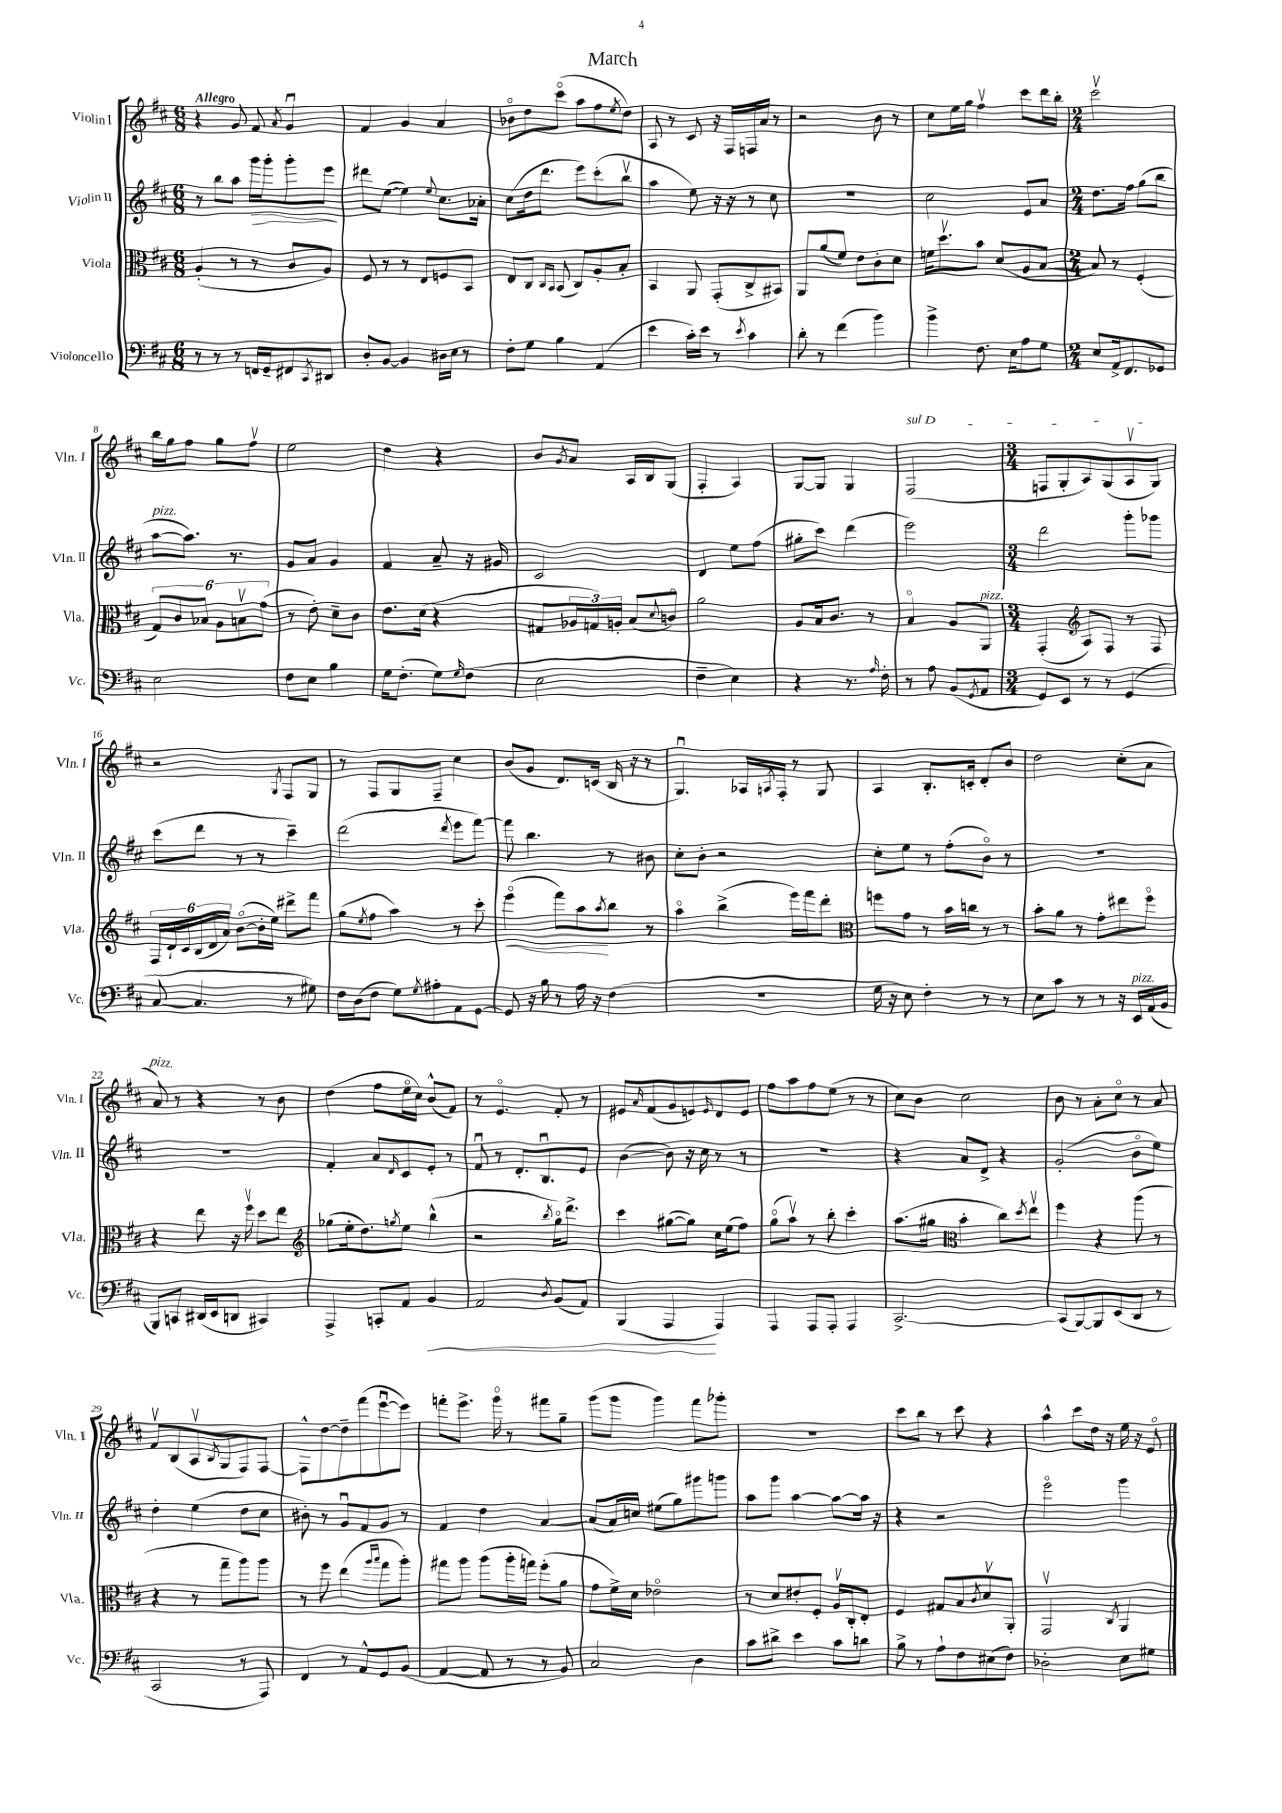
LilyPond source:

\header { title = "March" }
<<
\new StaffGroup <<
\new Staff = "s0" \with { instrumentName = "Violin I" shortInstrumentName = "Vln. I" } {
    \clef treble \key d \major \numericTimeSignature \time 6/8 \tempo "Allegro"
    r4 g'8 fis'8 \acciaccatura { a'8 } g'4\downbow |
    fis'4 g'4 a'4 |
    bes'8\flageolet d''8 cis'''8\flageolet( a''8 fis''8 \acciaccatura { e''8 } d''8) |
    a8 r8 cis'8 r16 fis16 f16 a'16 r8 |
    r2 b'8 r8 |
    cis''8 e''16 g''16 fis''4\upbow cis'''8 d'''16 b''16-. |
    \numericTimeSignature \time 2/4 cis'''2\upbow |
    b''16 g''16 fis''8 g''8 fis''8\upbow |
    e''2 |
    d''4 r4 |
    b'8 \acciaccatura { g'8 } a'8 a16 b16 g8( |
    fis4-. a4) |
    g8~ g8 g4 |
    \once \override TextSpanner.bound-details.left.text = \markup { \italic "sul D" } fis2\startTextSpan( |
    \numericTimeSignature \time 3/4 f8 g8-. a8) g8( a8\upbow g8\stopTextSpan) |
    r2 \acciaccatura { g8 } fis8 g8 |
    r8 fis8 g8 fis8-- cis''4 |
    b'8( g'8 d'8.) c'16( b16 r16 r8 |
    g4.\downbow) aes16 \acciaccatura { a8 } fis16-. r8 g8 |
    a4 b8.-. c'16-. d'8-. b'8 |
    d''2 cis''8-.( a'8 |
    a'8^\markup { \italic "pizz." }) r8 r4 r8 b'8 |
    d''4( fis''8 e''16\flageolet cis''16) b'8-^( fis'8) |
    r8 e'4.\flageolet fis'8-. r8 |
    eis'8 \grace { a'16 } fis'8( g'8 e'8) \grace { e'16 } d'8 e'8 |
    fis''8 a''8 fis''8 e''8( r8 r8 |
    cis''8) b'8 cis''2 |
    b'8 r8 a'8-. cis''8\flageolet r8 a'8 |
    fis'8\upbow b8( a8\upbow \acciaccatura { b8 } g8 fis8) fis8~ |
    fis8-^ d''8~ d''8-- fis'''8( e'''8~\downbow e'''8) |
    f'''8-. e'''8.-> g'''16\flageolet r8 fis'''8 g''8-- |
    g'''8( g'''8 g'''4) fis'''8 ges'''8-. |
    R2. |
    cis'''8 b''8 r8 cis'''8 r4 |
    a''4-^ cis'''8 d''16 r16 e''16 r16 e'8\flageolet \bar "|." |
}
\new Staff = "s1" \with { instrumentName = "Violin II" shortInstrumentName = "Vln. II" } {
    \clef treble \key d \major \numericTimeSignature \time 6/8
    r8 b''8 a''8 g'''16\> g'''16-. g'''8-. e'''8\! |
    dis'''8 e''8~( e''4) \appoggiatura { e''8 } cis''8. aes'16-. |
    cis''8( d''16 d'''8. e'''8) cis'''8-.( b''8\upbow |
    a''4 e''8) r16 r16 r8 cis''8 |
    R2. |
    cis''2 e'8 a'8 |
    \numericTimeSignature \time 2/4 d''8. fis''16 g''8( b''8 |
    a''8~^\markup { \italic "pizz." } a''8.) r8. |
    g'8 a'8 g'4 |
    fis'4 a'8-- r16 gis'16 |
    cis'2 |
    d'4 e''8 fis''8( |
    gis''8-. cis'''8) d'''4( |
    e'''2) |
    \numericTimeSignature \time 3/4 d'''2 g'''8-. ges'''8 |
    cis'''8( d'''8 r8 r8 cis'''4--) |
    d'''2( \acciaccatura { d'''8 } e'''8 fis'''8~) |
    fis'''8 b''4. r8 bis'8 |
    cis''8-. b'8-. r2 |
    cis''8-. e''8 r8 fis''8-.( b'8\flageolet) r8 |
    R2. |
    R2. |
    fis'4-. a'8 \grace { d'16 } cis'8 e'8-. r8 |
    fis'8\downbow r8 d'8.-. b8.\downbow e'8 |
    b'4~( b'8) r16 cis''16 r8 r8 |
    R2. |
    r4 a'8 d'8-> r4 |
    g'2-.( b'8\flageolet e''8) |
    d''4-. e''4( d''8 cis''8 |
    bis'8-.) r8 g'8\downbow fis'8 g'8 r8 |
    fis'4 d''4 a'4~ |
    a'8( a'16) c''16 eis''8( g''8) gis'''8 g'''8 |
    a''8 g'''8 a''4~ a''8~ a''16 r16 |
    r4 r2 |
    e'''2\flageolet g'''4 \bar "|." |
}
\new Staff = "s2" \with { instrumentName = "Viola" shortInstrumentName = "Vla." } {
    \clef alto \key d \major \numericTimeSignature \time 6/8
    a4-.( r8 r8 cis'8 a8) |
    fis8 r8 r8 e8 f8 b,8 |
    e8 cis8 \grace { cis16 b,16 } b,8( cis8) a8-. b8-. |
    b,4 a,8 g,8-.( cis8-> bis,8) |
    a,8 a'8( fis'8) e'8 cis'8-. d'8 |
    f'16 d''8.\upbow b'8 d'8( a8 b8~ |
    \numericTimeSignature \time 2/4 b8) r8 fis4-.( |
    \tuplet 6/4 { g8) cis'8 bes8 a8 b8\upbow g'8( } |
    r8 e'8-.) d'8-- cis'8 |
    e'8. d'16( r4 |
    gis8 \tuplet 3/2 { aes16 g16) a16-. } b8( \appoggiatura { d'8 } c'8\flageolet) |
    a'2 |
    a8 b16 cis'8. r8 |
    b4\flageolet a8 a,8^\markup { \italic "pizz." } |
    \numericTimeSignature \time 3/4 g,4-.( \clef treble a8) fis8 r8 fis8 |
    \tuplet 6/4 { fis16 d'16-! cis'16 b16( d'16 a'16) } b'8~\flageolet( b'16-. e''16) dis'''8-> fis'''8 |
    g''8( \acciaccatura { e''8 } fis''8 a''4) r8 cis'''8-. |
    e'''4\flageolet\<( fis'''8) a''8\! \acciaccatura { a''8 } b''8 r8 |
    a''4\flageolet b''4->( e'''16) fis'''16 d'''8-. |
    \clef alto f''8 g'8 r8 b'16 c''16 r8 r8 |
    b'8-. a'8 r8 g'8-. eis''8 fis''8\flageolet |
    r4 e''8 r16 fis''16\upbow d''8 e''8 |
    \clef treble ges''8( e''16-. d''8.) \acciaccatura { g''8 } e''8 b''4-^( |
    r2 \acciaccatura { b''8 } g''16\flageolet) d'''8.-> |
    cis'''4 gis''8~( gis''8) cis''16 e''16( fis''8) |
    g''8\flageolet( a''8\upbow) r8 b''8-. cis'''4-. |
    a''8.( gis''16 \clef alto b'4-. cis''8) \acciaccatura { d''8 } e''8\upbow |
    fis''4 r4 a''8( r8 |
    r4 r8 g''8-- a''8) a''8 |
    r8 fis''8 e''4( \grace { a''16 b''16 } g''8 a''8-.) |
    gis''8 a''8 a''8( a''16-. g''16) fis''8-.( a'8 |
    g'8 fis'16->) d'16 ees'2\flageolet |
    r8 d'8 eis'8-. fis8-. a16\upbow cis16-. e8-. |
    fis4 gis8 b8 \acciaccatura { cis'8 } d'8\upbow a,8-. |
    g,2\upbow \acciaccatura { cis8 } a,4 \bar "|." |
}
\new Staff = "s3" \with { instrumentName = "Violoncello" shortInstrumentName = "Vc." } {
    \clef bass \key d \major \numericTimeSignature \time 6/8
    r8 r8 r8 f,16 g,16-- fis,8 \acciaccatura { cis,8 } dis,8 |
    d8-. b,8~ b,4 dis16 e16 r8 |
    fis8-. g8 b4 a,4( |
    e'4 cis'16-.) e'16 r8 \acciaccatura { e'8 } cis'4 |
    d'8-. r8 fis'4( b'4) |
    b'4-> fis8. e16 a8 g8 |
    \numericTimeSignature \time 2/4 e8 a,16-> fis,8. ges,8 |
    e2 |
    fis8 e8 b4 |
    g16 fis8.-.( g8) \grace { g16 } fis8( |
    e2 |
    fis4-- e4) |
    r4 r8. \grace { a16 } fis16-. |
    r8 a8 b,8( \acciaccatura { g,8 } a,8 |
    \numericTimeSignature \time 3/4 g,8) e,8 r8 r8 g,4( |
    cis8~ cis4. r8 gis8) |
    fis16 d16( fis8 g8) \acciaccatura { g8 } ais8-. a,8 g,8~ |
    g,8 r16 b16 r8 a16 r16 fis4( |
    R2. |
    g16 r16 e8) fis4-. r8 r8 |
    e8 cis'8 r8 r8 r16 e,16^\markup { \italic "pizz." } a,16( b,16 |
    b,,8) c,8 dis,16( e,16 d,8 cis,4) |
    a,,4-> c,8-. a,8 b,4\< |
    a,2 \acciaccatura { d8 } b,8( a,8) |
    b,,4( a,,4\! a,,4) |
    a,,4 a,,8 a,,8-. a,,4 |
    cis,2.~-> |
    cis,8( b,,8~) b,,8 e,8( d,8 r8 |
    cis,2 r8 a,,8) |
    fis,4 r8 a,8-^ g,8 b,8( |
    a,4~ a,8 r8 r8 b,8) |
    cis2 d4 |
    cis'8 dis'8-> e'4 cis'8 d'8 |
    b8-> r8 a8-! fis8 eis8( fis8) |
    des2-. e8 gis8 \bar "|." |
}
>>
>>
